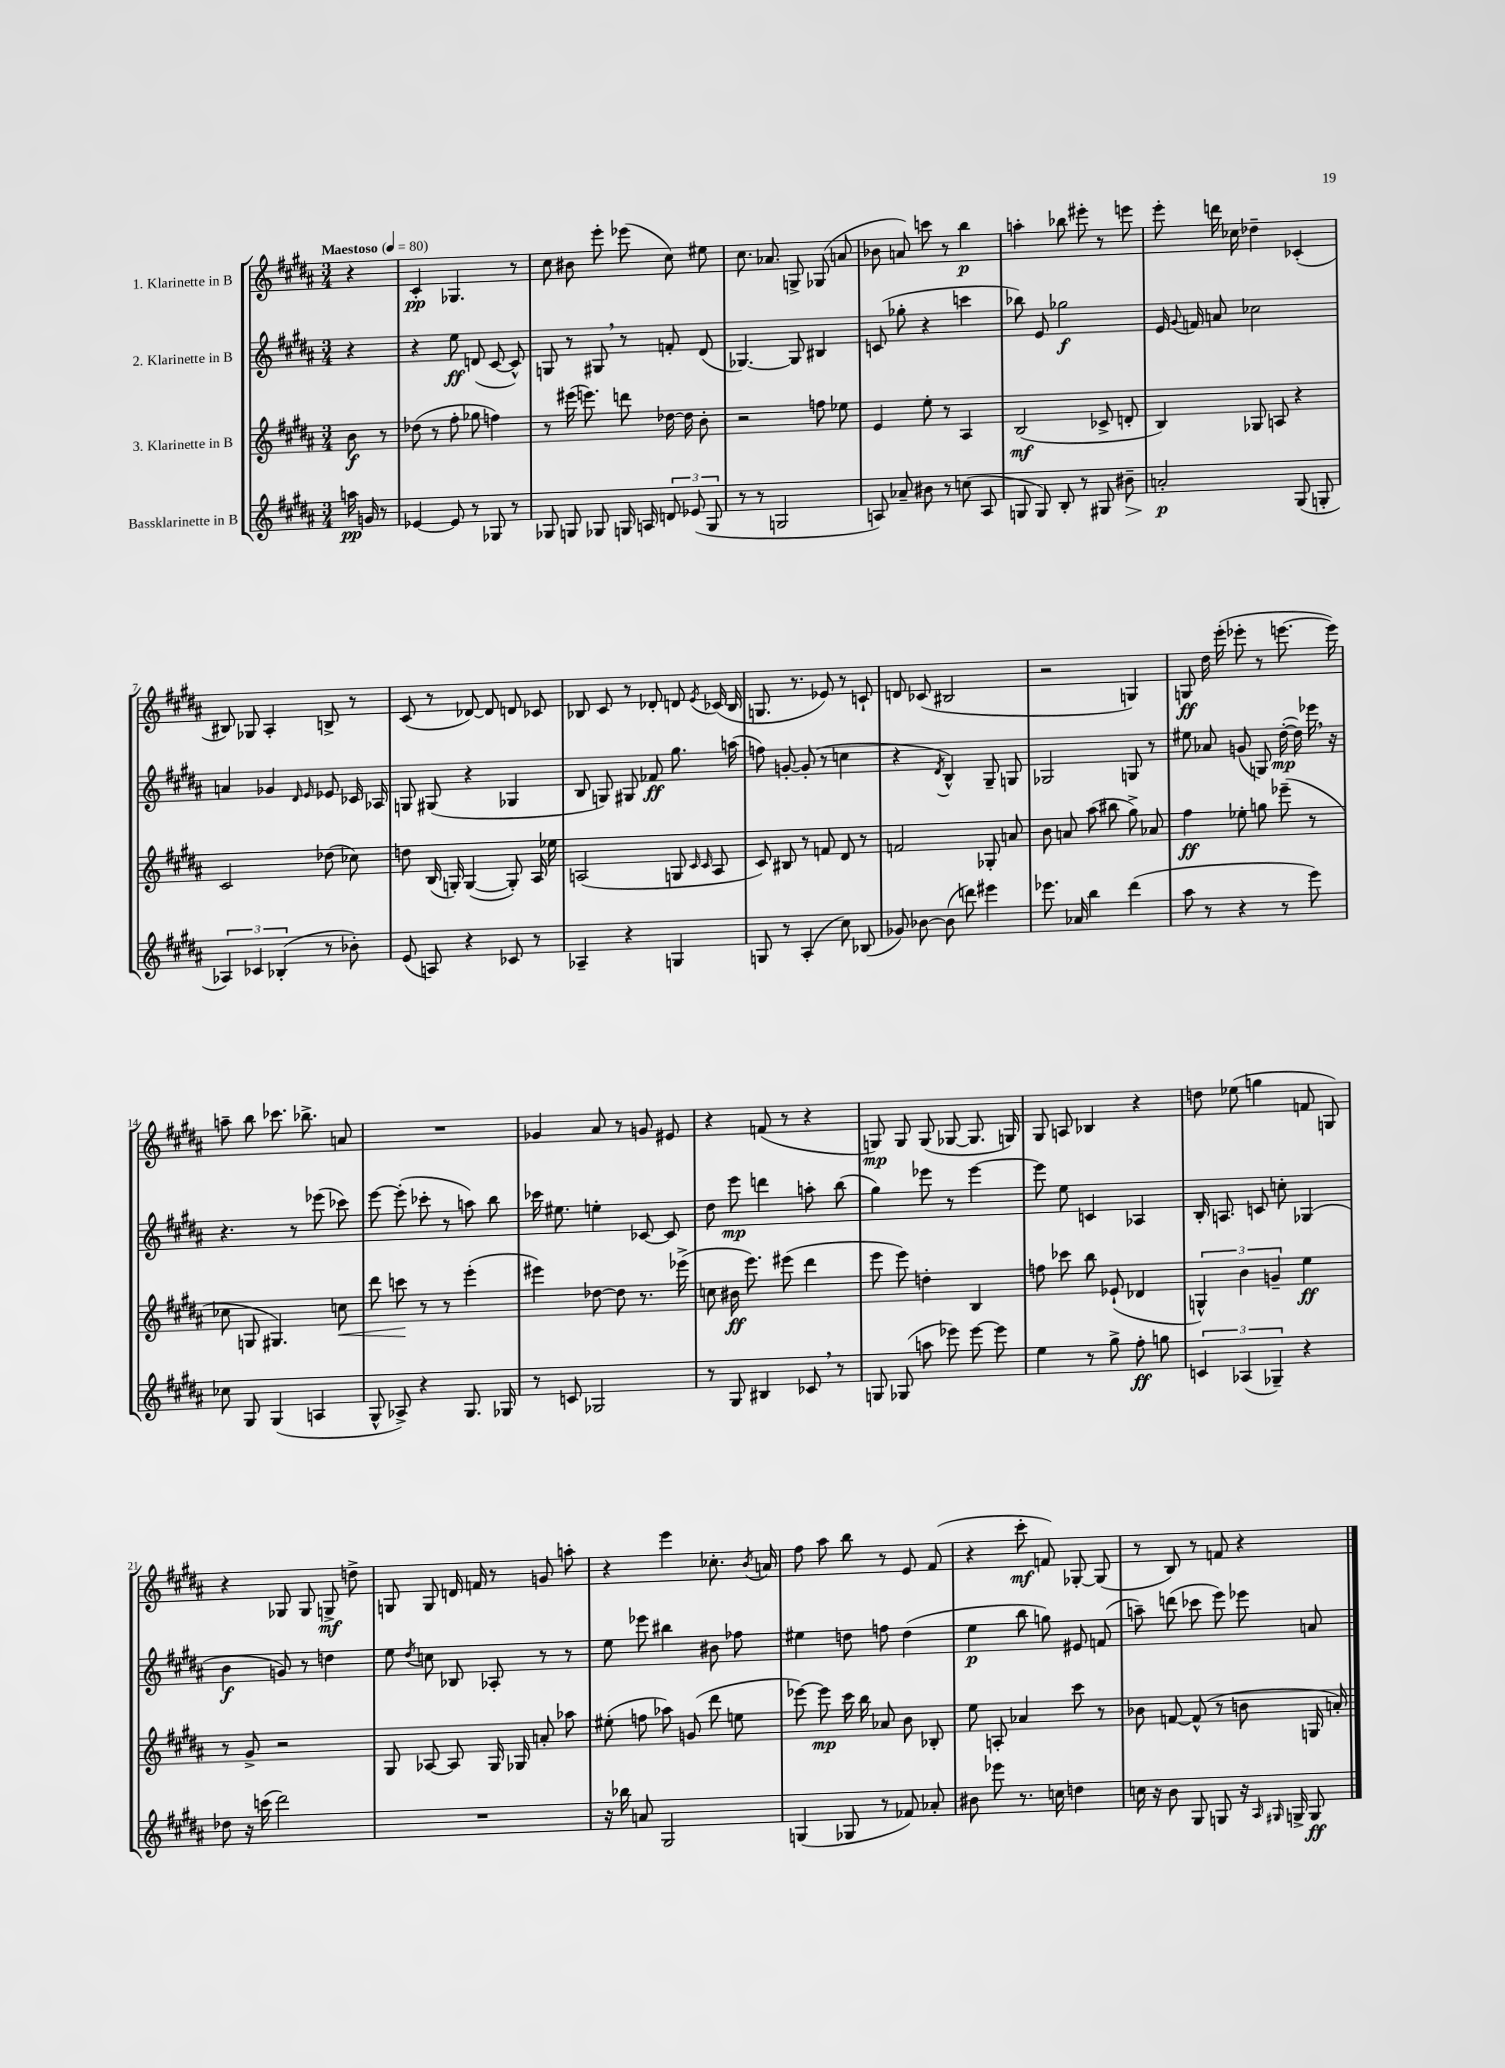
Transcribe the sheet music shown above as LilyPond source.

<<
\new StaffGroup <<
\new Staff = "s0" \with { instrumentName = "1. Klarinette in B" } {
    \clef treble \key b \major \numericTimeSignature \time 3/4 \partial 4 \tempo "Maestoso" 4 = 80
    \autoBeamOff r4 |
    cis'4-.\pp ges4. r8 |
    cis''8 bis'8 e'''8-. ees'''8( cis''8) eis''8 |
    cis''8. aes'8. g8-> ges8( a'8 |
    bes'8 a'8) c'''8 r8 b''4\p |
    a''4-. bes''8 eis'''8-. r8 e'''8 |
    e'''8-. d'''16 ces''16 des''4-- ces'4-.( |
    bis8) ges8 ais4-. b8-> r8 |
    cis'8( r8 des'8~) des'8 d'8 ces'8 |
    bes8 cis'8 r8 des'8-. d'8 \acciaccatura { e'8 } ces'16( bes16 |
    g8. r8. ees'8) r8 c'8-! |
    d'8 ces'8( bis2 |
    r2 g4) |
    g8\ff dis''16 e'''16-.( ees'''8-. r8 e'''8.~ e'''16) |
    a''8-- b''8 ces'''8. bes''8.-> a'8 |
    R2. |
    ges'4 ais'8 r8 g'8 eis'8 |
    r4 f'8( r8 r4 |
    g8\mp) g8 g8( ges8~ ges8. g16) |
    gis8 a8 bes4 r4 |
    d''8 ees''8( g''4 f'8 g8) |
    r4 ges8 ges8 g8->\mf d''8-> |
    g8 g8 d'16 f'16 r8 g'8 a''8-. |
    r4 e'''4 ces''8.-. \acciaccatura { b'8 } a'16 |
    fis''8 ais''8 b''8 r8 e'8 fis'8( |
    r4 cis'''8-.\mf f'8) ges8~-. ges8( |
    r8 b8) r8 f'8 r4 \bar "|." |
}
\new Staff = "s1" \with { instrumentName = "2. Klarinette in B" } {
    \clef treble \key b \major \numericTimeSignature \time 3/4 \partial 4
    \autoBeamOff r4 |
    r4 e''8\ff d'8( cis'8~ cis'8-^) |
    g8 r8 gis8 \breathe r8 f'8-. dis'8( |
    ges4.~) ges8 bis4 |
    c'8( ges''8-. r4 c'''4 |
    bes''8) e'8 ges''2\f |
    e'16 \appoggiatura { gis'8 } f'16 a'8 ces''2 |
    a'4 ges'4 \grace { dis'16 e'16 } ees'8 ces'16 aes16 |
    g8 gis8( r4 ges4 |
    b8 g8) gis8 fes'8\ff gis''8. a''16( |
    f''8) g'8~-. g'8-.( r8 c''4 |
    r4 \acciaccatura { dis'8 } b4-^) gis8-- g8 |
    ges2 g8 r8 |
    eis''8 aes'8 g'8( g8) dis''16~-.\mp( dis''16) ees'''16 \breathe r16 |
    r4. r8 ees'''8( ces'''8) |
    e'''8~ e'''8-.( ces'''8-. r8 a''8) b''8 |
    ces'''16 eis''8. e''4-. ces'8~ ces'8 |
    dis''8 e'''8\mp d'''4 a''8-. b''8( |
    gis''4) ees'''8 r8 ees'''4~ |
    ees'''8 e''8 c'4 aes4 |
    b16-. a8. c'8 c''8-. ges4( |
    b'4\f g'8) r8 d''4 |
    e''8 \acciaccatura { dis''8 } c''8 bes8 aes8-. r8 r8 |
    e''8 ees'''8 bis''4 bis'8 fes''8 |
    eis''4 d''8 f''8 d''4( |
    e''4\p b''8 g''8) eis'8 f'8( |
    a''8--) d'''8( ces'''8 e'''8) ees'''8 a'8 \bar "|." |
}
\new Staff = "s2" \with { instrumentName = "3. Klarinette in B" } {
    \clef treble \key b \major \numericTimeSignature \time 3/4 \partial 4
    \autoBeamOff b'8\f r8 |
    des''8( r8 fis''8-. ges''8 f''4) |
    r8 eis'''16( e'''8.) d'''8 des''16~ des''16 b'8-. |
    r2 f''8 ees''8 |
    e'4 e''8-. r8 ais4 |
    b2\mf( ces'8-> d'8-. |
    b4) ges8 a8 r4 |
    cis'2 des''8( ces''8) |
    d''8 b16( g16-.) g4~( g8-.) ais16 ees''16 |
    a2( g8 \grace { cis'16 cis'16 } a8 |
    cis'8) bis8 r8 f'8 dis'8 r8 |
    f'2 ges8-. a'8 |
    b'8 a'8 ais''8( bis''8 gis''8->) aes'8 |
    fis''4\ff ees''8-. g''8 ees'''8--( r8 |
    ces''8 g8 gis4.) c''8\< |
    dis'''8 c'''8\! r8 r8 e'''4-.( |
    eis'''4) des''8~ des''8 r8. ees'''16->( |
    c''8 bis'16\ff e'''8.) eis'''8( dis'''4 |
    e'''8 e'''8) d''4-. b4 |
    f''8 ces'''8 b''8 ees'8-!( des'4 |
    \tuplet 3/2 { g4-^) b'4 g'4-- } e''4\ff |
    r8 gis'8-> r2 |
    gis8 aes8~ aes8 gis16 ges16 a'8-. aes''8 |
    eis''8-.( f''8 aes''8) g'8( dis'''8 e''8 |
    ees'''8~) ees'''8\mp cis'''16 b''16 aes'8 b'8 bes8-. |
    e''8 a8-. aes'4 cis'''8 r8 |
    bes'8 f'8~ f'8-^( r8 b'8 g16 a'16-.) \bar "|." |
}
\new Staff = "s3" \with { instrumentName = "Bassklarinette in B" } {
    \clef treble \key b \major \numericTimeSignature \time 3/4 \partial 4
    \autoBeamOff a''16\pp g'16 r8 |
    ees'4~ ees'8 r8 ges8 r8 |
    ges8 g8 ges8 g16 a16 \tuplet 3/2 { d'8 ees'8( g8 } |
    r8 r8 g2 |
    a8) aes'8-- bis'8 r8 c''8( a8 |
    g8 g8) b8-. r8 gis8 bis'8--\> |
    a'2-.\p\! gis8( g8-. |
    \tuplet 3/2 { aes4) ces'4 bes4-.( } r8 bes'8-.) |
    e'8( a8) r4 ces'8 r8 |
    aes4-- r4 g4 |
    g8 r8 ais4-.( cis''8) bes8( |
    ges'8) bes'8~ bes'8( d'''8) eis'''4 |
    ees'''8. aes'16 b''4 dis'''4( |
    ais''8 r8 r4 r8 e'''8) |
    ces''8 gis8 gis4( a4 |
    gis8-^ aes8->) r4 gis8. ges16 |
    r8 c'8 ges2 |
    r8 gis8 bis4 ces'8 \breathe r8 |
    g8 ges8( a''8 ees'''8) ees'''8~ ees'''8 |
    e''4 r8 gis''8-> fis''8-.\ff g''8 |
    \tuplet 3/2 { c'4 aes4( ges4--) } r4 |
    des''8 r16 c'''16( dis'''2) |
    R2. |
    r16 bes''16 a'8 gis2 |
    g4( ges8 r8 fes'8) aes'8-. |
    bis'8 ees'''8 r8. c''16 d''4 |
    c''16 r16 b'8 gis8 g8 r16 \grace { ais16 gis16 } g16-> g8\ff \bar "|." |
}
>>
>>
